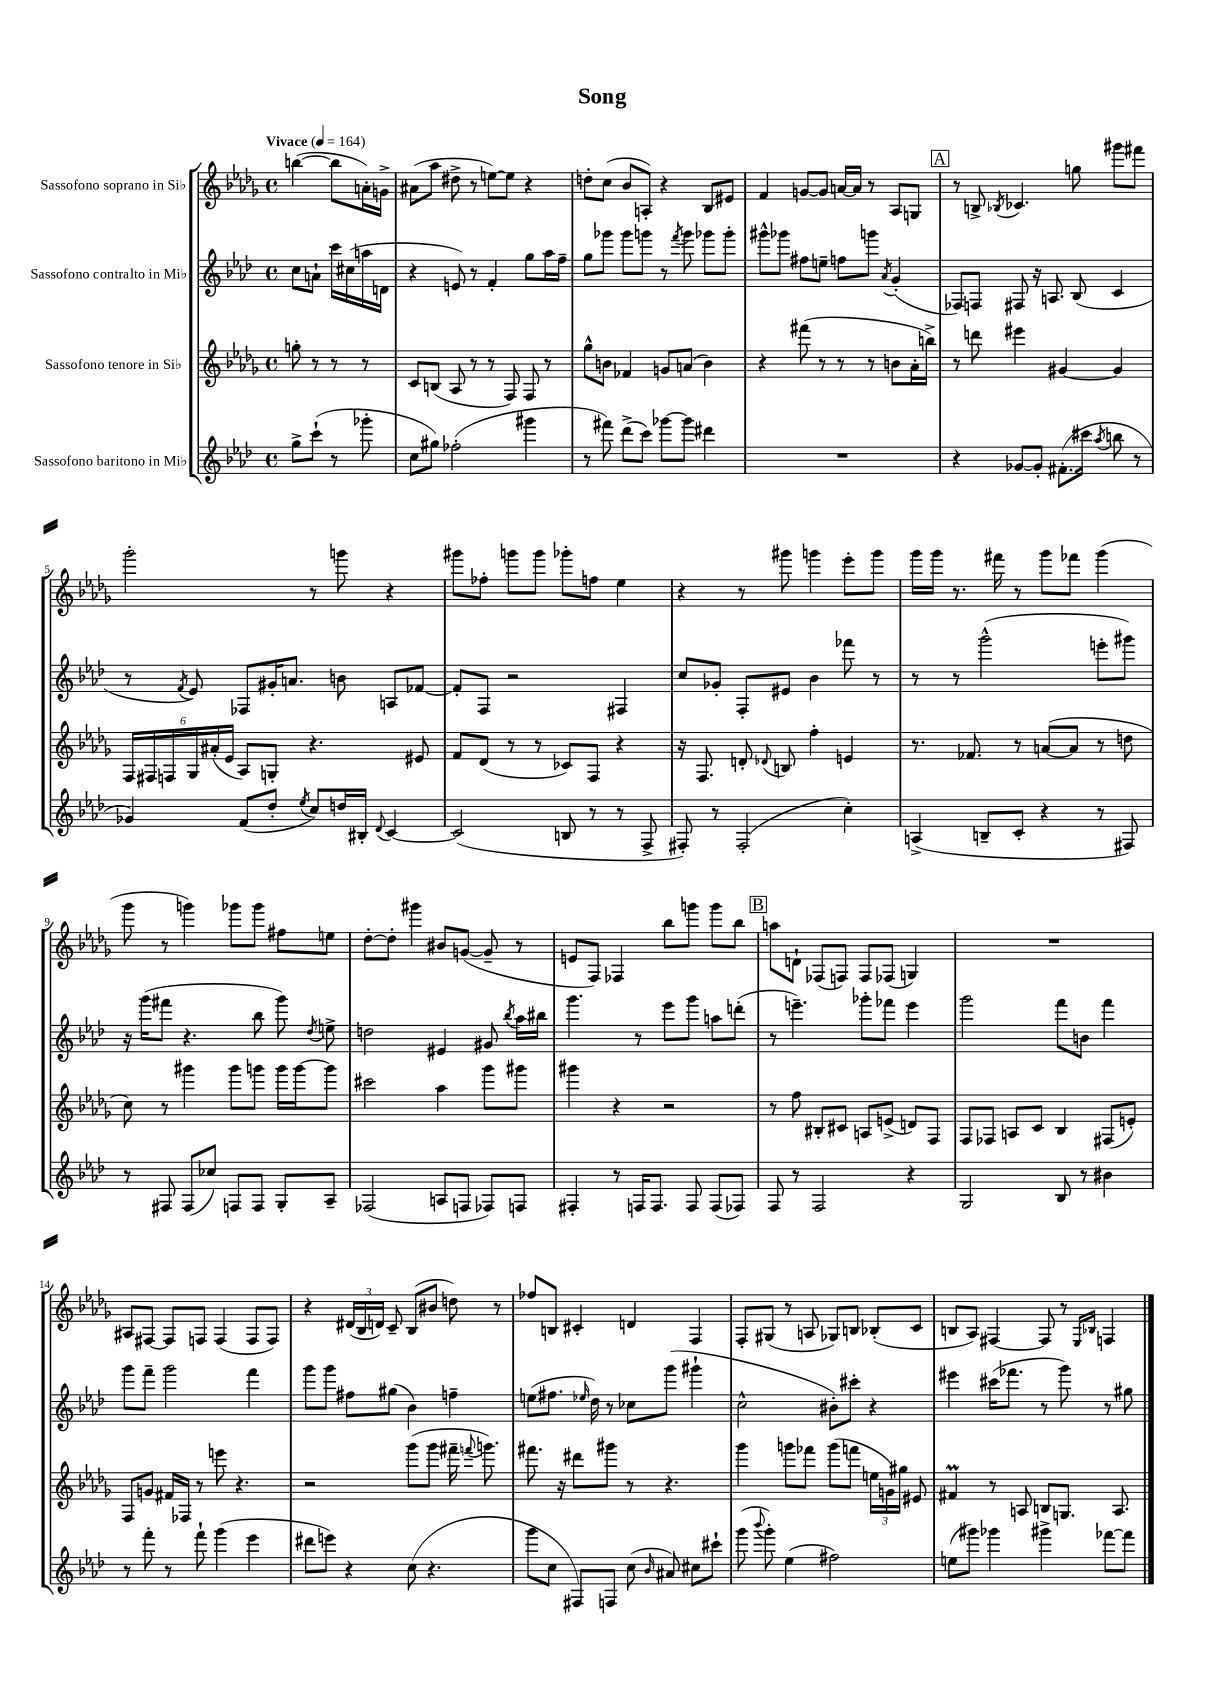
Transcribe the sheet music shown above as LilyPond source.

\header { title = "Song" }
<<
\new StaffGroup <<
\new Staff = "s0" \with { instrumentName = "Sassofono soprano in Sib" } {
    \clef treble \key des \major \defaultTimeSignature \time 4/4 \partial 2 \tempo "Vivace" 4 = 164
    \autoBeamOff b''4~( b''8[ a'16-.) g'16]-> |
    ais'8[( aes''8] dis''8-> r8 e''8[~) e''8] r4 |
    d''8[-. c''8]( bes'8[ a8]-.) r4 bes8[ eis'8] |
    f'4 g'8[~ g'8] a'16[~ a'16] r8 aes8[ g8] |
    \mark \markup { \box "A" } r8 b8-> \acciaccatura { bes8 } ces'4. g''8 gis'''8[ fis'''8] |
    ges'''2-. r8 g'''8 r4 |
    gis'''8[ fes''8]-. g'''8[ g'''8] ges'''8[-. f''8] ees''4 |
    r4 r8 gis'''8 g'''4 ees'''8[-. g'''8] |
    ges'''16[ ges'''16] r8. fis'''16 r8 ges'''8[ fes'''8] ges'''4( |
    ges'''8 r8 g'''4) ges'''8[ ges'''8] fis''8[ e''8] |
    des''8[~-. des''8]-. gis'''4 bis'8[ g'8]~( g'8-- r8 |
    e'8[ f8]) fes4 bes''8[ g'''8] g'''8[ bes''8] |
    \mark \markup { \box "B" } a''8[ d'8]-! fes8[( f8]) f8[ fes8]( g4) |
    R1 |
    ais8[ fis8]~ fis8[ f8] f4( f8[ f8]) |
    r4 \tuplet 3/2 { dis'16[( bes16 d'16]) } c'8-- bes8[( bis'8] d''8) r8 |
    fes''8[ b8] cis'4-. d'4 f4 |
    f8[-. gis8]( r8 a8 ges8[) b8] bes8[-.( c'8] |
    b8[ aes8]) fis4~ fis8 r8 \grace { ees16[ bes16] } f4 \bar "|." |
}
\new Staff = "s1" \with { instrumentName = "Sassofono contralto in Mib" } {
    \clef treble \key aes \major \defaultTimeSignature \time 4/4 \partial 2
    \autoBeamOff c''8[ a'8]-! c'''16[ cis''16( a''16 d'16] |
    r4 e'8) r8 f'4-. g''8[ aes''16 f''16]-- |
    g''8[ ges'''8] ges'''8[ g'''8] r8 \acciaccatura { f'''8 } g'''8 ges'''8[ ges'''8]-. |
    gis'''8[-^ ges'''8] fis''8[ e''8]-- f''8[ g'''8] \acciaccatura { aes'8 } g'4-.( |
    \mark \markup { \box "A" } fes8[) f8] fis8 r16 a8. bes8( c'4 |
    r8 \acciaccatura { f'8 } ees'8) fes8[ gis'16-. a'8.] b'8 a8[ fes'8]~ |
    fes'8[-. f8] r2 fis4 |
    c''8[ ges'8]-. f8[-. eis'8] bes'4 fes'''8 r8 |
    r8 r8 g'''2-^( e'''8[-. gis'''8]) |
    r16 g'''16[( fis'''8] r4. bes''8 g'''8) \acciaccatura { des''8 } e''8-> |
    d''2 eis'4 gis'8 \acciaccatura { bes''8 } aes''16[ bis''16] |
    g'''4. r8 ees'''8[ g'''8] a''8[ d'''8]-.( |
    \mark \markup { \box "B" } r8 e'''4.--) ges'''8[-. fes'''8] e'''4 |
    g'''2 f'''8[ b'8] f'''4 |
    g'''8[ f'''8]-- g'''2 f'''4 |
    g'''8[ g'''8] fis''8[ gis''8]( bes'4) f''4-- |
    e''8[( fis''8.] \grace { ees''16 } des''16) r8 ces''8[ g'''8]( gis'''4-! |
    c''2-^ bis'8[-.) cis'''8]-. r4 |
    eis'''4 cis'''16[( fes'''8.] r8 g'''8) r8 gis''8 \bar "|." |
}
\new Staff = "s2" \with { instrumentName = "Sassofono tenore in Sib" } {
    \clef treble \key des \major \defaultTimeSignature \time 4/4 \partial 2
    \autoBeamOff g''8-. r8 r8 r8 |
    c'8[ b8]( aes8 r8 r8 f8) f8 r8 |
    ges''8[-^ b'8] fes'4 g'8[ a'8]( b'4) |
    r4 fis'''8( r8 r8 r8 b'8[ aes'16-. b''16]->) |
    \mark \markup { \box "A" } r8 d'''8 eis'''4 gis'4~ gis'4 |
    \tuplet 6/4 { f16[ fis16 f16 ges16 ais'16-.( ees'16] } aes8[) g8]-. r4. eis'8 |
    f'8[ des'8]( r8 r8 ces'8[) f8] r4 |
    r16 f8. d'8-. \appoggiatura { des'8 } b8 f''4-. e'4 |
    r8. fes'8. r8 a'8[~( a'8] r8 d''8 |
    c''8) r8 gis'''4 gis'''8[ g'''8] g'''16[ g'''16~ g'''8] |
    cis'''2 aes''4 ges'''8[ gis'''8] |
    gis'''4 r4 r2 |
    \mark \markup { \box "B" } r8 f''8 bis8[-. cis'8] a8[ e'8]->( d'8[) f8] |
    f8[ fes8] a8[ c'8] bes4 fis8[( e'8]-.) |
    f8[ g'8] fis'16[ fes16] r8 e'''8 r4. |
    r2 ges'''8[( ges'''8] fis'''16-- \appoggiatura { f'''8 } g'''8.) |
    fis'''8. r16 dis'''8[ gis'''8] r8 r4. |
    ges'''4 g'''8[ fes'''8] g'''8[( f'''8] \tuplet 3/2 { e''16[ g'16) gis''16] } eis'8 |
    fis'4\prall r8 a8 b8[ g8.] a8. \bar "|." |
}
\new Staff = "s3" \with { instrumentName = "Sassofono baritono in Mib" } {
    \clef treble \key aes \major \defaultTimeSignature \time 4/4 \partial 2
    \autoBeamOff g''8[-> c'''8]-!( r8 ges'''8-. |
    c''8[ gis''8]) fes''2-.( gis'''4 |
    r8 fis'''8) des'''8[->( c'''8]) ges'''8[~ ges'''8] dis'''4 |
    R1 |
    \mark \markup { \box "A" } r4 ges'8[~ ges'8]-. fis'8.[-.( cis'''16] \acciaccatura { aes''8 } b''8 r8 |
    ges'4) f'8[( des''8]-. \acciaccatura { ees''8 } c''8[) d''16 bis16]-. \appoggiatura { des'8 } c'4~ |
    c'2( b8 r8 r8 f8-> |
    fis8-.) r8 fis2-.( c''4-.) |
    a4->( b8[-- c'8]-. r4 r8 fis8) |
    r8 fis8 fis8[( ces''8]) f8[ f8] g8[-. aes8]-- |
    fes2( a8[ f8] fes8[) f8] |
    fis4-. r8 f16[ f8.] f8 f8[( fes8]) |
    \mark \markup { \box "B" } f8 r8 f2 r4 |
    g2 bes8 r8 bis'4 |
    r8 f'''8-. r8 f'''8-! g'''4( ees'''4 |
    dis'''8[ e'''8]) r4 c''8( r4. |
    g'''8[ c''8] fis8[) f8] c''8( \grace { bes'16 } ais'8) cis''8[ cis'''8]-! |
    g'''8( \appoggiatura { bes'''8 } g'''8-.) ees''4( fis''2) |
    e''8[( gis'''8]) ges'''4 gis'''4-> fes'''8[~ fes'''8] \bar "|." |
}
>>
>>
